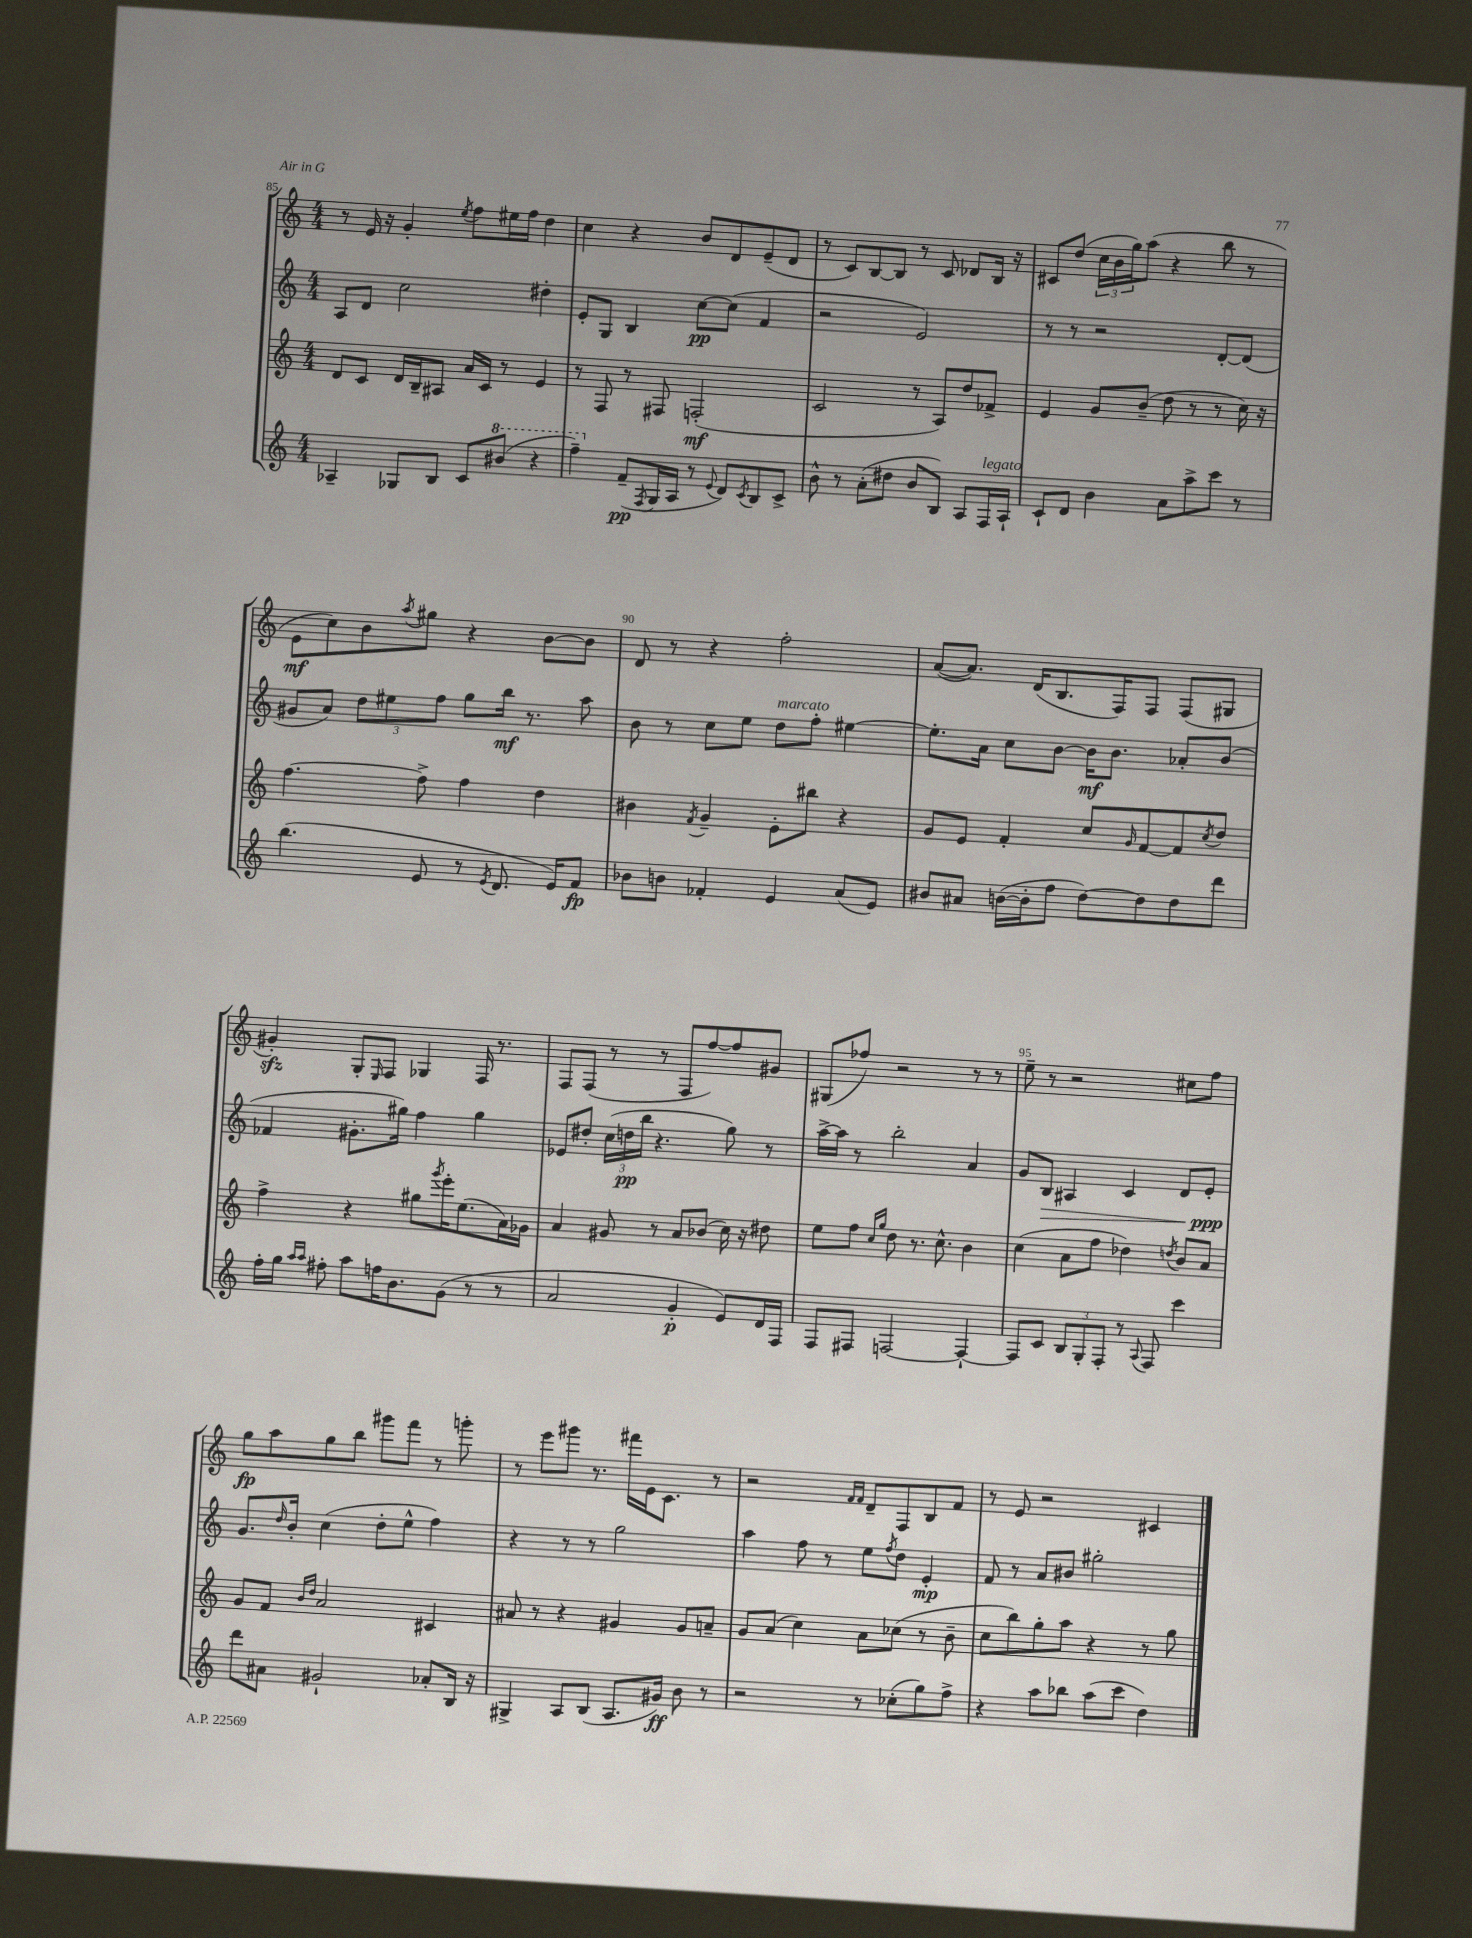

**kern	**dynam	**kern	**dynam	**kern	**dynam	**kern	**dynam
*part4	*part4	*part3	*part3	*part2	*part2	*part1	*part1
*staff4	*staff4	*staff3	*staff3	*staff2	*staff2	*staff1	*staff1
*clefG2	*	*clefG2	*	*clefG2	*	*clefG2	*
*k[]	*	*k[]	*	*k[]	*	*k[]	*
*M4/4	*	*M4/4	*	*M4/4	*	*M4/4	*
=85	=85	=85	=85	=85	=85	=85	=85
4A-X~/	.	8d/L	.	8A/L	.	8r	.
.	.	8c/J	.	8d/J	.	16e/	.
.	.	.	.	.	.	16r	.
8G-X/L	.	16d/LL	.	2cc\	.	4g'/	.
.	.	16B~/J	.	.	.	.	.
8B/J	.	8A#X/J	.	.	.	.	.
.	.	.	.	.	.	8qee/	.
8c/L	.	16a/LL	.	.	.	8ff\L	.
.	.	16c/JJ	.	.	.	.	.
*8va	*	*	*	*	*	*	*
(8bb#X/J	.	8r	.	.	.	16ee#X\L	.
.	.	.	.	.	.	16ff\JJ	.
4r	.	4e/	.	4dd#X'\	.	4dd\	.
=86	=86	=86	=86	=86	=86	=86	=86
4fff~\)	.	8r	.	8e'/L	.	4cc\	.
.	.	8F/	.	8G/J	.	.	.
*X8va	*	*	*	*	*	*	*
(8f~/L	pp	8r	.	4B/	.	4r	.
8qF/	.	.	.	.	.	.	.
16G/L	.	8F#X/	.	.	.	.	.
16A/JJ	.	.	.	.	.	.	.
8r	.	(2Fn'/	mf	[8cc\L	pp	8b/L	.
8qqe/	.	.	.	.	.	.	.
8d/L)	.	.	.	(8cc\J]	.	8d/	.
8qc/	.	.	.	.	.	.	.
8B/	.	.	.	4f/	.	(8e~/	.
8c^/J	.	.	.	.	.	8d/J	.
=87	=87	=87	=87	=87	=87	=87	=87
8b^^\	.	2c/	.	2r	.	8r	.
8r	.	.	.	.	.	8c/L)	.
(8a'\L	.	.	.	.	.	[8B/	.
8dd#X\J	.	.	.	.	.	8B/J]	.
8b/L	.	8r	.	2e/)	.	8r	.
8B/J)	.	8A/L)	.	.	.	8c/	.
8A/L	.	8dd/	.	.	.	8d-X/L	.
!LO:TX:a:i:t=legato	!	!	!	!	!	!	!
16F/L	.	8f-X^/J	.	.	.	16B/Jk	.
16A`/JJ	.	.	.	.	.	16r	.
=88	=88	=88	=88	=88	=88	=88	=88
8c`/L	.	4e/	.	8r	.	8c#X/L	.
8d/J	.	.	.	8r	.	(8dd/J	.
4b\	.	8g/L	.	2r	.	24cc\LL	.
.	.	.	.	.	.	24b\	.
.	.	.	.	.	.	24gg\J)	.
.	.	(8b~/J	.	.	.	(8aa\J	.
8a\L	.	8dd\	.	.	.	4r	.
8aa^\	.	8r	.	.	.	.	.
8ccc\J	.	8r	.	[8d'/L	.	8bb\	.
8r	.	16cc\)	.	(8d/J]	.	8r	.
.	.	16r	.	.	.	.	.
!!LO:LB:g=z
=89	=89	=89	=89	=89	=89	=89	=89
(4.bb\	.	[4.ff\	.	8g#X/L	.	8e\L	mf
.	.	.	.	8a/J)	.	8cc\)	.
.	.	.	.	12dd\L	.	8b\	.
.	.	.	.	12ee#X\	.	.	.
.	.	.	.	.	.	8qaa/	.
8e/	.	8ff^\]	.	.	.	8gg#X\J	.
.	.	.	.	12ff\J	.	.	.
8r	.	4ff\	.	8gg\L	.	4r	.
8qe/	.	.	.	.	.	.	.
8.d/	.	.	.	16bb\Jk	mf	.	.
.	.	.	.	8.r	.	.	.
.	.	4dd\	.	.	.	[8b\L	.
16e/KL)	.	.	.	.	.	.	.
8f/J	fp	.	.	8aa\	.	8b\J]	.
=90	=90	=90	=90	=90	=90	=90	=90
8b-X\L	.	4b#X\	.	8b\	.	8d/	.
8bn\J	.	.	.	8r	.	8r	.
.	.	8qf/	.	.	.	.	.
4f-X'/	.	4g~/	.	8cc\L	.	4r	.
.	.	.	.	8ee\J	.	.	.
!	!	!	!	!LO:TX:a:i:t=marcato	!	!	!
4e/	.	8e'\L	.	8dd\L	.	2ff'\	.
.	.	8bb#X\J	.	8ff'\J	.	.	.
(8a/L	.	4r	.	[4ee#X\	.	.	.
8e/J)	.	.	.	.	.	.	.
=91	=91	=91	=91	=91	=91	=91	=91
8b#X/L	.	8g/L	.	8.ee#'\L]	.	([8a/L	.
8a#X/J	.	8e/J	.	.	.	8.a/J])	.
.	.	.	.	16a\Jk	.	.	.
([16bn\LL	.	4f'/	.	8cc\L	.	.	.
16b'\J]	.	.	.	.	.	(16d/KL	.
8ff\J	.	.	.	[8b\J	.	8.B/	.
[8dd\L)	.	8cc/L	.	16b\KL]	mf	.	.
.	.	.	.	8.b\J	.	16F/K)	.
.	.	16qqg/	.	.	.	.	.
8dd\]	.	[8f/	.	.	.	8F/J	.
8dd\	.	8f/]	.	8a-X'/L	.	(8F/L	.
.	.	8qcc/	.	.	.	.	.
8ddd\J	.	8dd/J	.	(8b/J	.	8G#X/J	.
!!LO:LB:g=z
=92	=92	=92	=92	=92	=92	=92	=92
16ff'\LL	.	4ff^\	.	4f-X/	.	4g#Xzz'/)	.
16gg\JJ	.	.	.	.	.	.	.
16qqaa/LL	.	.	.	.	.	.	.
16qqaa/JJ	.	.	.	.	.	.	.
8ff#X'\	.	.	.	.	.	.	.
8aa\L	.	4r	.	8.g#X'\L	.	8G'/L	.
.	.	.	.	.	.	16qqE/	.
16ffn\K	.	.	.	.	.	8F/J	.
8.b\	.	.	.	16gg#X\Jk)	.	.	.
.	.	8gg#X\L	.	4ff\	.	4G-X/	.
.	.	8qggg/	.	.	.	.	.
(8g\J	.	16eee'\K	.	.	.	.	.
.	.	(8.ee\	.	.	.	.	.
8r	.	.	.	4gg#\	.	16F/	.
.	.	.	.	.	.	8.r	.
8r	.	16a\L)	.	.	.	.	.
.	.	16g-X\JJ	.	.	.	.	.
=93	=93	=93	=93	=93	=93	=93	=93
2a/	.	4a/	.	8e-X/L	.	8F/L	.
.	.	.	.	8dd#X'/J	.	(8F/J	.
.	.	8g#X/	.	(24cc\LL	.	8r	.
.	.	.	.	24ddn\	pp	.	.
.	.	.	.	24bb\JJ	.	.	.
.	.	8r	.	4.r	.	8r	.
4g'/	p	8a/L	.	.	.	8F/L	.
.	.	(8b-X/J	.	.	.	[8ff/)	.
8e/L)	.	16cc\)	.	8gg\)	.	8ff/]	.
.	.	16r	.	.	.	.	.
16d/L	.	8dd#X\	.	8r	.	8g#X/J	.
16F/JJ	.	.	.	.	.	.	.
=94	=94	=94	=94	=94	=94	=94	=94
8F/L	.	8ee\L	.	[16aa^\LL	.	(8G#X/L	.
.	.	.	.	16aa\JJ]	.	.	.
8F#X/J	.	8ff\J	.	8r	.	8ff-X/J)	.
.	.	16qqcc/LL	.	.	.	.	.
.	.	16qqgg/JJ	.	.	.	.	.
[2Fn/	.	8dd\	.	2bb'\	.	2r	.
.	.	8.r	.	.	.	.	.
.	.	8.cc^^\	.	.	.	.	.
4F`/_	.	4b\	.	4a/	.	8r	.
.	.	.	.	.	.	8r	.
=95	=95	=95	=95	=95	=95	=95	=95
8F/L]	.	(4cc\	.	8g/L	.	8ee~\	.
!	!	!	!	!	!LO:HP:b	!	!
8c/J	.	.	.	8B/J	>	8r	.
12B/L	.	8a\L	.	4A#X/	.	2r	.
12G'/	.	.	.	.	.	.	.
.	.	8ff\J	.	.	.	.	.
12F'/J	.	.	.	.	.	.	.
8r	.	4dd-X\)	.	4c/	.	.	.
8qqA/	.	.	.	.	.	.	.
8F/	.	.	.	.	.	.	.
.	.	8qddn/	.	.	.	.	.
4ccc\	.	8b/L	.	8d/L	.	8cc#X\L	.
.	.	8a/J	.	8e'/J	ppp	8ff\J	.
.	.	.	.	.	]	.	.
!!LO:LB:g=z
=96	=96	=96	=96	=96	=96	=96	=96
8ddd\L	.	8g/L	.	8.g/L	.	8gg\L	fp
8a#X\J	.	8f/J	.	.	.	8aa\	.
.	.	.	.	16qqdd/	.	.	.
.	.	.	.	16b'/Jk	.	.	.
.	.	16qqb/LL	.	.	.	.	.
.	.	16qqdd/JJ	.	.	.	.	.
2g#X`/	.	2a/	.	(4cc\	.	8gg\	.
.	.	.	.	.	.	8bb\J	.
.	.	.	.	8dd'\L	.	8ggg#X\L	.
.	.	.	.	8ee^^\J	.	8fff\J	.
8a-X'/L	.	4c#X/	.	4ff\)	.	8r	.
16B/Jk	.	.	.	.	.	8gggn'\	.
16r	.	.	.	.	.	.	.
=97	=97	=97	=97	=97	=97	=97	=97
4G#X^/	.	8a#X/	.	4r	.	8r	.
.	.	8r	.	.	.	8eee\L	.
8A/L	.	4r	.	8r	.	8ggg#X\J	.
(8B/J	.	.	.	8r	.	8.r	.
8.A/L	.	4g#X/	.	2gg\	.	.	.
.	.	.	.	.	.	16fff#X\LL	.
.	.	.	.	.	.	16e\J	.
16g#X/Jk)	ff	.	.	.	.	8.c\J	.
8b\	.	8g#/L	.	.	.	.	.
8r	.	8an~/J	.	.	.	8r	.
=98	=98	=98	=98	=98	=98	=98	=98
2r	.	8g/L	.	4aa\	.	2r	.
.	.	(8a/J	.	.	.	.	.
.	.	4cc\)	.	8ff\	.	.	.
.	.	.	.	8r	.	.	.
.	.	.	.	.	.	16qqf/LL	.
.	.	.	.	.	.	16qqf/JJ	.
8r	.	8a\L	.	8ee\L	.	8d~/L	.
.	.	.	.	8qff/	.	.	.
(8cc-X'\L	.	(8cc-X\J	.	8dd\J	.	8F/	.
8gg\)	.	8r	.	4e'/	mp	8B/	.
8ff^\J	.	8b~\	.	.	.	8f/J	.
=99	=99	=99	=99	=99	=99	=99	=99
4r	.	8cc\L	.	8f/	.	8r	.
.	.	8bb\)	.	8r	.	8e/	.
8aa\L	.	8gg'\	.	8a/L	.	2r	.
8bb-X\J	.	8aa\J	.	8b#X/J	.	.	.
(8aa\L	.	4r	.	2gg#X'\	.	.	.
8ccc\J	.	.	.	.	.	.	.
4dd\)	.	8r	.	.	.	4c#X/	.
.	.	8gg\	.	.	.	.	.
==	==	==	==	==	==	==	==
*-	*-	*-	*-	*-	*-	*-	*-
